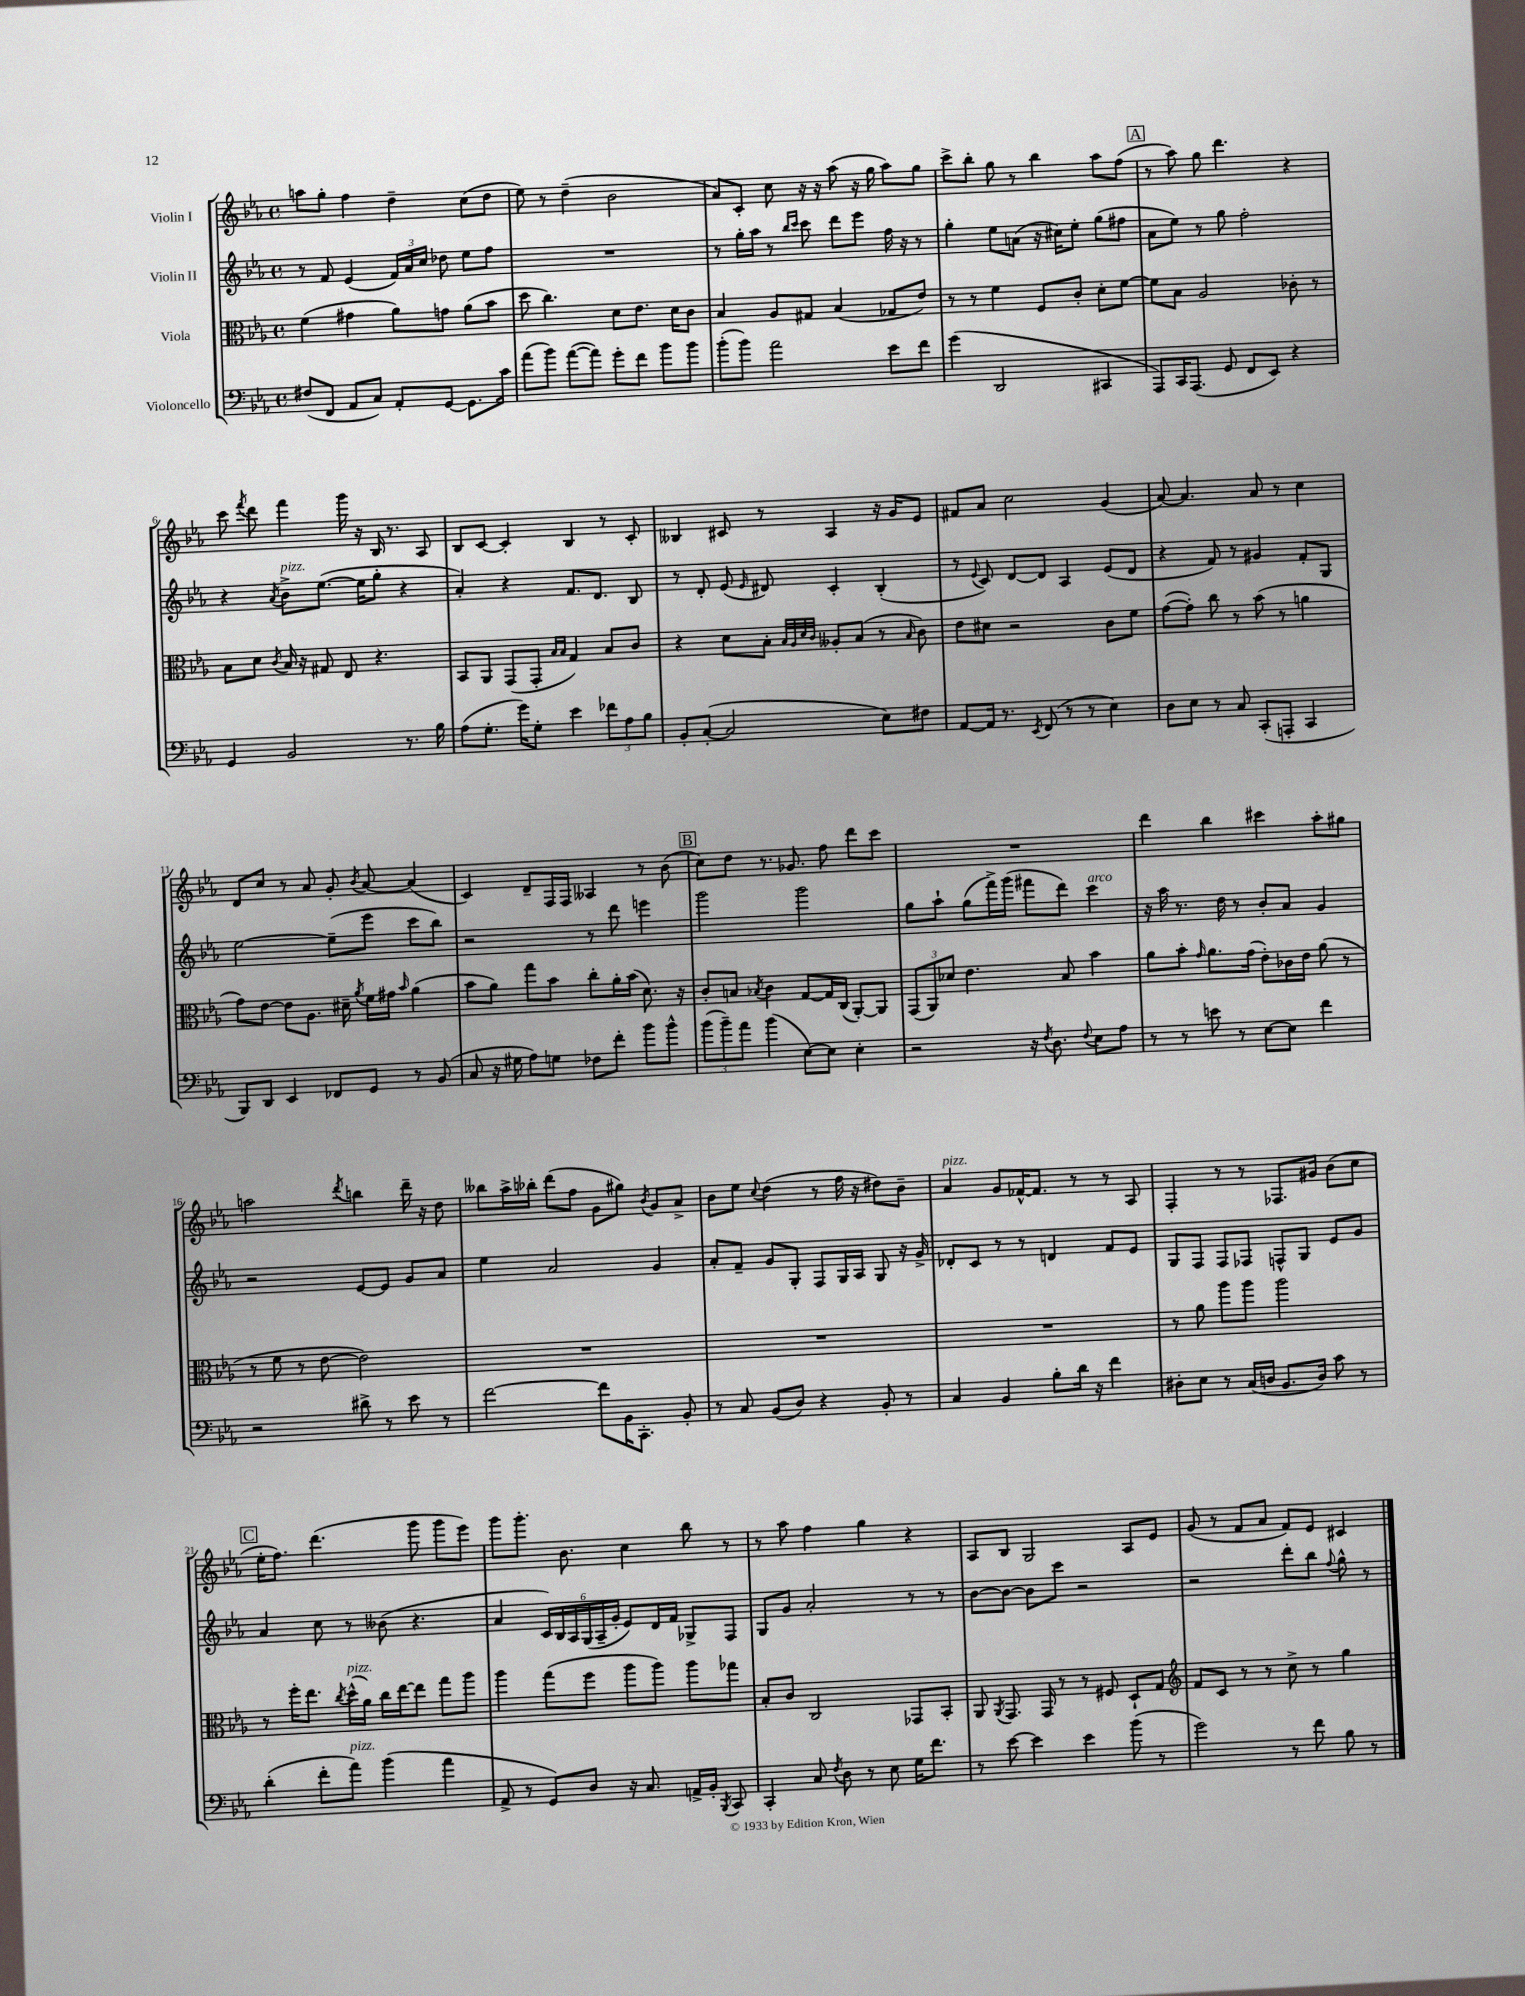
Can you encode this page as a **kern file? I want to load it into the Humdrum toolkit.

**kern	**kern	**kern	**kern
*staff4	*staff3	*staff2	*staff1
*clefF4	*clefC3	*clefG2	*clefG2
*k[b-e-a-]	*k[b-e-a-]	*k[b-e-a-]	*k[b-e-a-]
*M4/4	*M4/4	*M4/4	*M4/4
*met(c)	*met(c)	*met(c)	*met(c)
(8F#	(4f	8r	8aa
8FF	.	8f	8gg'
8AA-	4g#	(4e-	4ff
8C)	.	.	.
8AA-'	8a-)	24f)	4dd~
.	.	24a-	.
.	.	24cc	.
[8GG	8g	8dd-	.
8.GG]	(8a-	8ee-	(8cc
.	8b-	8ff	8dd
16c	.	.	.
=	=	=	=
(8a-	8dd	1r	8ee-)
8b-)	4.cc)	.	8r
([8a-	.	.	(4dd~
8a-])	.	.	.
8g'	8d	.	2b-
8f	8.e-	.	.
8b-	.	.	.
.	16d	.	.
8b-	8c	.	.
=	=	=	=
(8b-'	4B-	8r	8a-)
8b-)	.	16gg'	8c'
.	.	16aa-	.
2a-	8A-	8r	8cc
.	.	16qqbb-	.
.	.	16qqccc	.
.	8G#	8ccc	16r
.	.	.	16r
.	(4B-	8ddd	(8aa-
.	.	8eee-	16r
.	.	.	16gg
8e-	8G-	16ff	8aa-)
.	.	16r	.
8f	8e-)	8r	8gg
=	=	=	=
(4g	8r	4gg'	8ccc^
.	8r	.	8bb-'
2DD	4f	8ee-	8gg
.	.	(8a	8r
.	8F	16r	4bb-
.	.	16cc#)	.
.	8c'	8ee-'	.
4CC#	8d'	(8gg	8aa-
.	[8f	8ff#	(8ff
=	=	=	=
8AAA-)	8f]	8a-	8r
16CC	8B-	8ee-)	8aa-)
(8.AAA-	.	.	.
.	2A-	8r	8gg
8GG	.	8gg	4.ddd
8FF	.	2ff'	.
8EE-)	.	.	.
4r	8c-'	.	4r
.	8r	.	.
=	=	=	=
4GG	8B-	4r	8ccc
.	.	.	8qfff
.	8d	.	8ddd
.	8qc	8qa-	.
2BB-	16B-	8b-^	4fff
.	16r	.	.
.	8G#	([8.ee-	.
.	8E-	.	16ggg
.	.	16ee-]	16r
.	4.r	8gg'	16B-
.	.	.	8.r
8.r	.	4r	.
.	.	.	8A-
16B-	.	.	.
=	=	=	=
(8A-	8BB-	4a-')	8B-
8.G'	8AA-	.	[8c
.	(8GG	4r	4c']
16g)	.	.	.
8G'	8GG'	.	.
.	16qqB-	.	.
.	16qqB-	.	.
4e-	4G)	8.f	4B-
.	.	8.d	.
12f-	8B-	.	8r
12A-	.	.	.
.	8c	8B-	8c'
12B-	.	.	.
=	=	=	=
8BB-'	4r	8r	4B--
([8C'	.	8d'	.
2C]	8d	(8e-	8c#
.	.	16qqe-	.
.	8B-'	8d#)	8r
.	32qqB-	.	.
.	32qqA-	.	.
.	32qqd	.	.
.	32qqc	.	.
.	8A--'	4c'	4A-
.	(8B-	.	.
8E-)	8r	(4B-'	16r
.	.	.	16g
.	16qqB-	.	.
8F#	8c)	.	8e-
=	=	=	=
[8AA-	8e-	8r	8f#
.	.	8qqe-	.
16AA-]	8d#	8c)	8a-
8.r	.	.	.
.	2r	[8d	2cc
8qEE-	.	.	.
(8FF	.	8d]	.
8r	.	4A-	.
8r	.	.	.
4E-)	8c	(8e-	(4g
.	8f	8d	.
=	=	=	=
8D	([8g	4r	[8a-)
8E-	8g'])	.	4.a-]
8r	8cc	8f)	.
8C	8r	8r	.
(8CC'	(8b-	4g#	8a-
8AAA'	8r	.	8r
4CC	4a	8f'	4cc
.	.	8G	.
=	=	=	=
8BBB-)	8g)	[2ee-	8d
8DD	[8e-	.	8cc
4EE-	8e-]	.	8r
.	8.A-	.	8a-
8FF-	.	(8ee-~]	8g'
.	16d#~	.	.
.	8qa-	.	8qb-
8GG	16f	8eee-	[8a-
.	16g#	.	.
.	16qqb-	.	.
8r	(4a-	8ccc	(4a-]
(8BB-	.	8bb-)	.
=	=	=	=
8C	8b-	2r	4c)
16r	8a-)	.	.
16G#	.	.	.
8A-)	8gg	.	8d~
8G	8b-	.	16F
.	.	.	16F
8F-	8cc'	8r	4A--
8f'	16a-'	8ddd	.
.	(16b-	.	.
8b-	8.d)	4eee	8r
8b-^^	.	.	(8b-
.	16r	.	.
=	=	=	=
(12b-	8c'	2ggg	8cc)
12b-~)	.	.	.
.	8B	.	8dd
12a-	.	.	.
.	8qB-	.	.
(4b-	4c	.	8.r
.	.	.	8.g-
[8E-)	[8G	2ggg	.
8E-]	16G]	.	8ff
.	(16C	.	.
4E-'	[8AA-')	.	8ddd
.	8AA-]	.	8ccc
=	=	=	=
2r	(12GG	8gg	1r
.	12AA-)	.	.
.	.	8aa-`	.
.	12d-	.	.
.	4.e-	(8gg	.
.	.	16fff^)	.
.	.	(16ggg	.
16r	.	8fff#	.
8qF	.	.	.
8.D	.	.	.
.	8B-	8ddd)	.
8qqF	.	.	.
8E-	4b-	4ccc	.
8A-	.	.	.
=	=	=	=
8r	8a-	16r	4ddd
.	.	16aa-	.
8r	8b-'	8.r	.
.	16qqg	.	.
8e	8.a-	.	4bb-
.	.	16dd	.
8r	.	8r	.
.	(16g	.	.
[8E-	8e-')	8b-'	4ccc#
8E-]	16c-	8a-	.
.	16e-	.	.
4f	(8a-	4g	8aa-'
.	8r	.	8gg#
=	=	=	=
2r	8r	2r	2aa
.	8f	.	.
.	8r	.	.
.	[8e-	.	.
.	.	.	8qddd
8d#^	2e-])	[8e-	4bb
8r	.	8e-]	.
8e-	.	8g	16ddd~
.	.	.	16r
8r	.	8a-	8dd
=	=	=	=
[2f	1r	4ee-	8bb--
.	.	.	16aa-^
.	.	.	16bb-'
.	.	2a-	(8ddd
.	.	.	8ff
8f]	.	.	8g
16BB-	.	.	8gg#)
8.CC'	.	.	.
.	.	.	8qb-
.	.	4g	8g
8BB-'	.	.	8a-^
=	=	=	=
8r	1r	8a-'	8b-
8C	.	8f~	8ee-
.	.	.	8qqcc
(8BB-	.	8g	(4dd
8D)	.	8G'	.
4r	.	8F	8r
.	.	16G	16ff
.	.	16A-	16r
8BB-'	.	8G	8dd#)
8r	.	16r	8b-~
.	.	16g^	.
=	=	=	=
4C	1r	8d-'	4a-
.	.	8c	.
4BB-	.	8r	8g
.	.	8r	[16f-^^
.	.	.	8.f-]
8B-'	.	4d	.
16d	.	.	8r
16r	.	.	.
4f	.	8f	8r
.	.	8e-	8A-
=	=	=	=
8D#'	8r	8G	4F'
8E-	8a-	8F	.
8r	8aa-	8F	8r
(16C	8aa-	8F-	8r
16D	.	.	.
8.BB-	2aa-	8F^^	8.F-
.	.	8G	.
16D)	.	.	16g#
8c	.	8e-	(8b-
8r	.	8g	8cc
=	=	=	=
(4d'	8r	4a-	16ee-'
.	.	.	8.ff)
.	16ff'	.	.
.	8.ee-	.	.
8f'	.	8cc	(4.ddd
.	8qcc	.	.
8a-)	(16dd^^	8r	.
.	16a-)	.	.
(4b-	16cc	(8b--	.
.	[16ee-	.	.
.	8ee-]	4.r	8ggg
4a-	8gg	.	8ggg
.	8aa-	.	8eee-)
=	=	=	=
8AA-^	4aa-	4a-	8ggg
8r	.	.	8.ggg'
8GG)	(8gg	24c)	.
.	.	24B-	.
.	.	.	8.b-
.	.	24A-	.
8D	8ff	(24G	.
.	.	24A-~	.
.	.	24g'	.
16r	8aa-	8e-)	4cc
8.C	.	.	.
.	8aa-)	16d	.
.	.	16f	.
16AA^	8aa-	8G-^	8bb-
16BB-'	.	.	.
8qBBB-	.	.	.
8CC	8gg-	8F	8r
=	=	=	=
4CC'	8B-'	8G	8r
.	8c	8g	8aa-
8C	2C	2a-'	4ff
8qF	.	.	.
8D	.	.	.
8r	.	.	4gg
8E-	.	.	.
16G	8GG-	8r	4r
8.f	.	.	.
.	8BB-'	8r	.
=	=	=	=
8r	8AA-	[8b-	8A-
.	8qAA-	.	.
[8e-	8.GG	8b-_	8B-
4e-]	.	8b-]	2G
.	16GG	.	.
.	8r	8ccc	.
4e-	8r	2r	.
.	8F#	.	.
(8b-	8D`	.	8A-
8r	8G	.	8e-
=	=	=	=
*	*clefG2	*	*
2g)	8f	2r	(8g
.	8c	.	8r
.	8r	.	8f
.	8r	.	8a-
8r	8cc^	8ddd'	8f)
8f	8r	8bb-	8e-
.	.	8qqff	.
8B-	4gg	8gg^^	4c#
8r	.	8r	.
==	==	==	==
*-	*-	*-	*-
